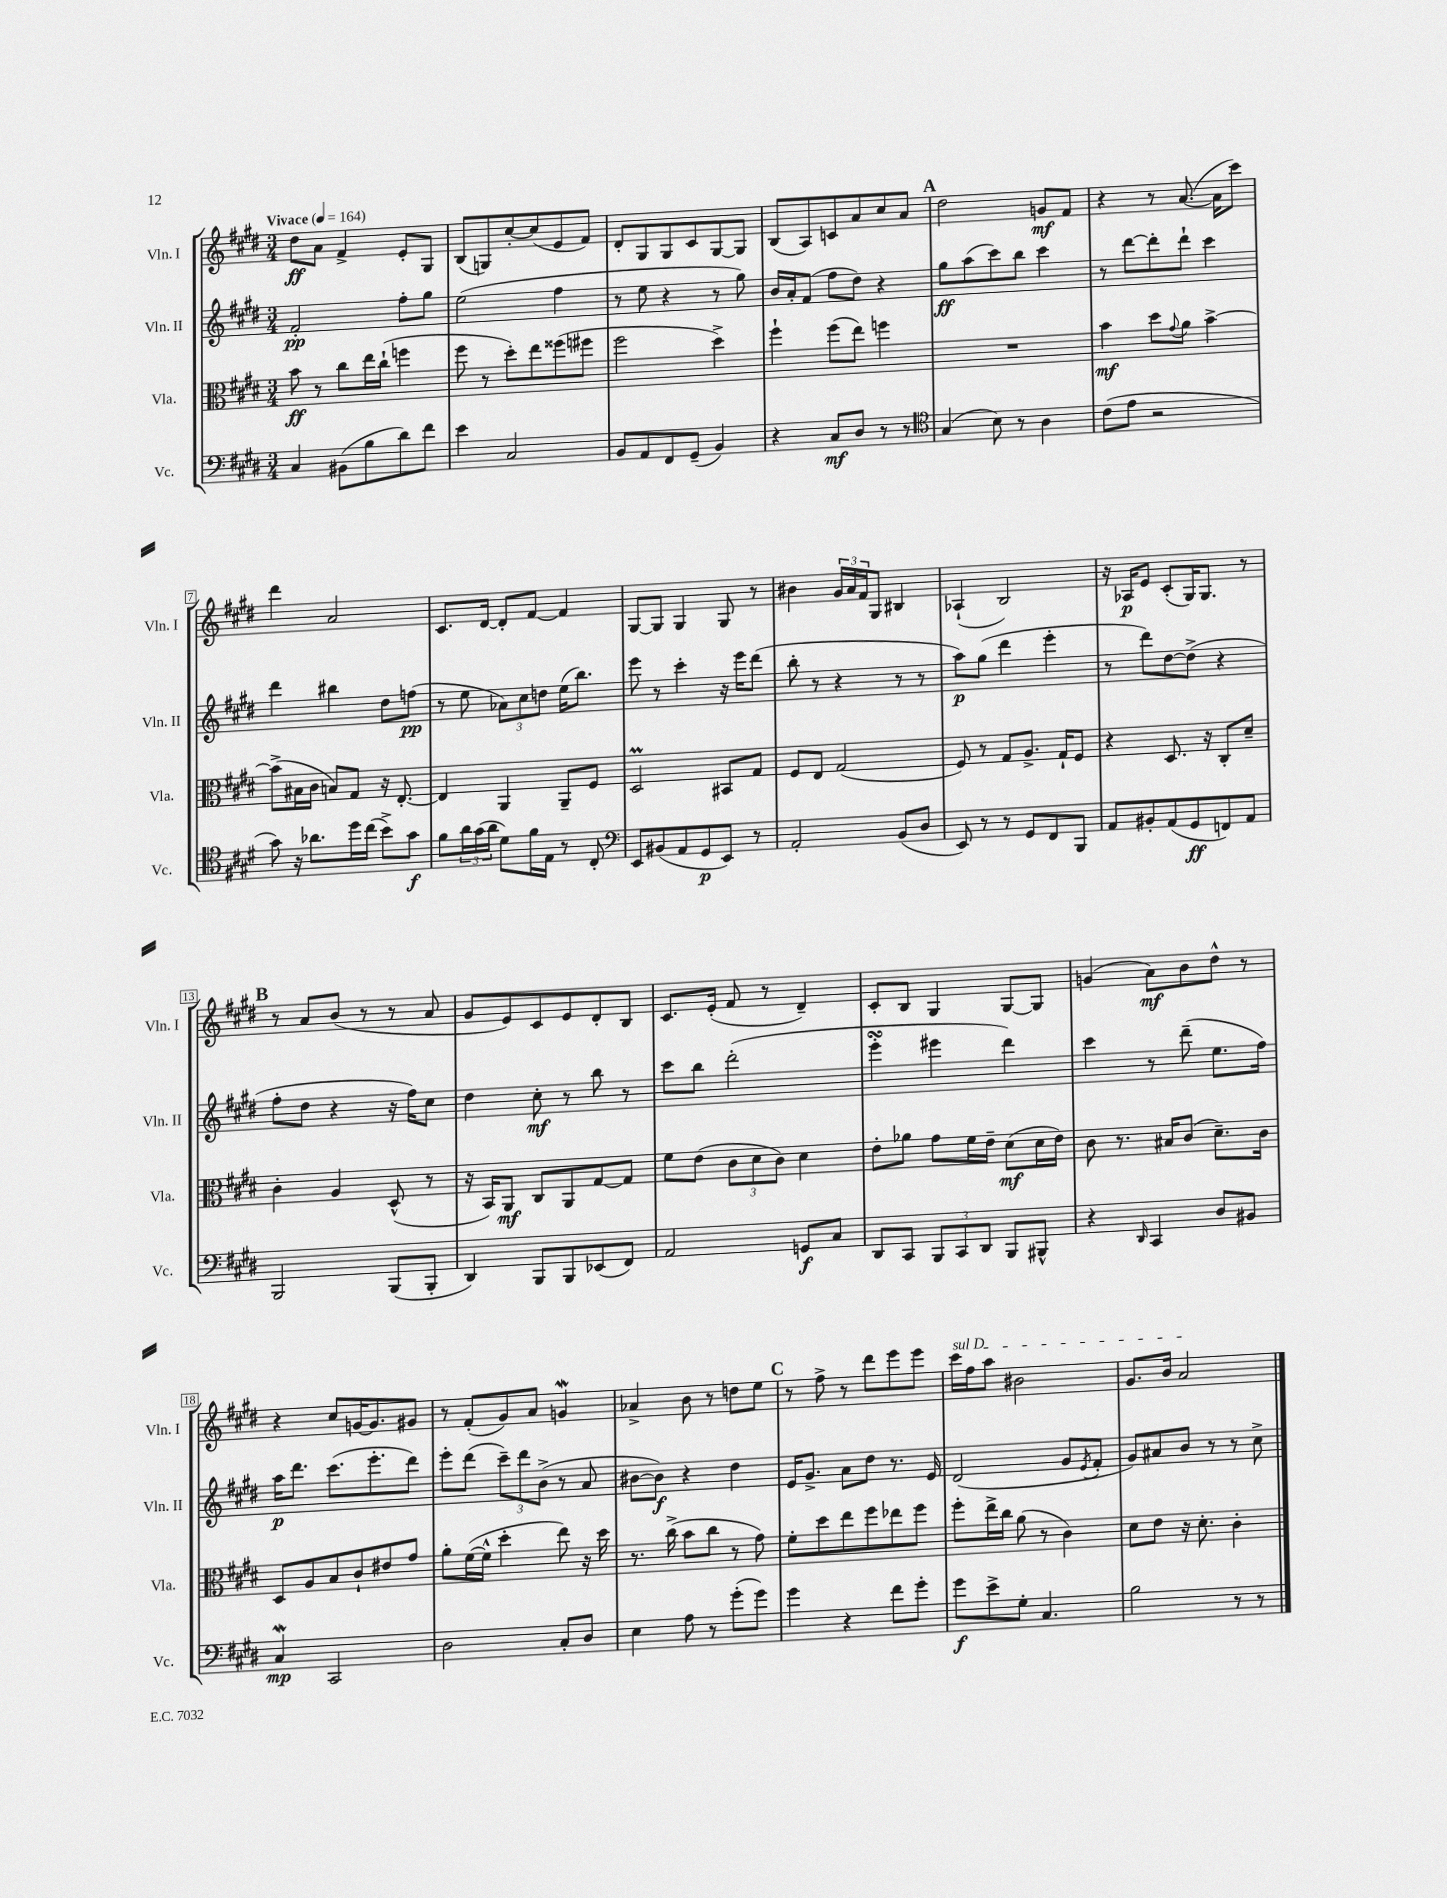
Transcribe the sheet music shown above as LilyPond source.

<<
\new StaffGroup <<
\new Staff = "s0" \with { instrumentName = "Vln. I" shortInstrumentName = "Vln. I" } {
    \clef treble \key e \major \numericTimeSignature \time 3/4 \tempo "Vivace" 4 = 164
    dis''8\ff a'8 fis'4-> e'8-. gis8 |
    b8( g8) cis''8~-. cis''8( e'8 fis'8) |
    dis'8-. gis8 gis8 cis'8 gis8~ gis8 |
    b8( a8) c'8 a'8 cis''8 a'8 |
    \mark \markup { \bold "A" } dis''2 g'8\mf fis'8 |
    r4 r8 a'8.~( a'16 cis'''8) |
    dis'''4 a'2 |
    cis'8. dis'16~ dis'8-. fis'8~ fis'4 |
    gis8~ gis8 gis4 gis8 r8 |
    bis'4 \tuplet 3/2 { gis'16 a'16 fis'16 } gis8 bis4 |
    aes4-!( b2) |
    r16 aes16\p e'8 cis'8-.( gis16) gis8. r8 |
    \mark \markup { \bold "B" } r8 a'8 b'8( r8 r8 a'8 |
    gis'8 e'8) cis'8 e'8 dis'8-. b8 |
    cis'8. e'16-.( fis'8 r8 dis'4--) |
    cis'8-. b8 gis4 gis8~ gis8 |
    g'4( a'8\mf) b'8 dis''8-^ r8 |
    r4 cis''8 g'16~ g'8. gis'8 |
    r8 fis'8-.( gis'8) a'8 g'4\mordent |
    aes'4-> b'8 r8 d''8 e''8 |
    \mark \markup { \bold "C" } r8 fis''8-> r8 dis'''8 e'''8 e'''8 |
    \once \override TextSpanner.bound-details.left.text = \markup { \italic "sul D" } cis'''16\startTextSpan fis''16 a''8 bis'2 |
    gis'8. b'16 a'2\stopTextSpan \bar "|." |
}
\new Staff = "s1" \with { instrumentName = "Vln. II" shortInstrumentName = "Vln. II" } {
    \clef treble \key e \major \numericTimeSignature \time 3/4
    fis'2-.\pp fis''8-. gis''8 |
    e''2( fis''4 |
    r8 e''8 r4 r8 gis''8) |
    b'16 a'16-. fis'8( fis''8 dis''8) r4 |
    \mark \markup { \bold "A" } gis''8\ff a''8( cis'''8) b''8 cis'''4 |
    r8 dis'''8~ dis'''8-. dis'''8-! cis'''4 |
    dis'''4 bis''4 dis''8 f''8\pp( |
    r8 e''8 \tuplet 3/2 { aes'8) cis''8 d''8 } e''16( b''8.) |
    e'''8 r8 cis'''4-. r16 e'''16 dis'''8( |
    b''8-. r8 r4 r8 r8 |
    a''8\p) gis''8( dis'''4 e'''4-. |
    r8 dis'''8) dis''8~ dis''8->( r4 |
    \mark \markup { \bold "B" } fis''8-. dis''8 r4 r16 fis''16) cis''8 |
    dis''4 cis''8-.\mf r8 b''8 r8 |
    cis'''8 b''8 dis'''2-.( |
    e'''4-.\turn eis'''4 dis'''4) |
    cis'''4 r8 dis'''8--( e''8. fis''16) |
    a''16\p dis'''8. cis'''8.( e'''8.-. dis'''8) |
    e'''8-. dis'''8( \tuplet 3/2 { cis'''8--) dis'''8 b'8->( } r8 a'8 |
    bis'8~ bis'8\f) r4 dis''4 |
    \mark \markup { \bold "C" } e'16 gis'8.-> a'8 dis''8 r8. e'16 |
    dis'2( gis'8 \acciaccatura { e'8 } fis'8-. |
    gis'8) ais'8 b'8 r8 r8 cis''8-> \bar "|." |
}
\new Staff = "s2" \with { instrumentName = "Vla." shortInstrumentName = "Vla." } {
    \clef alto \key e \major \numericTimeSignature \time 3/4
    b'8\ff r8 cis''8 e''16 cis''16-!( f''4 |
    fis''8 r8 dis''8-.) e''8 fisis''8( fis''8 |
    fis''2 dis''4->) |
    fis''4-! fis''8( e''8) f''4 |
    \mark \markup { \bold "A" } R2. |
    b'4\mf dis''8 \appoggiatura { gis'8 } a'8 b'4~-> |
    b'8->( bis16 cis'16 b8) gis8 r16 e8.~-. |
    e4 a,4 a,8-- fis8 |
    dis2\prall bis,8 gis8 |
    fis8 e8 gis2( |
    fis8) r8 gis8 a8.-> gis16-! fis8 |
    r4 dis8. r16 cis8-. dis'8-- |
    \mark \markup { \bold "B" } cis'4-. a4 dis8-^( r8 |
    r16 b,16) a,8\mf cis8 a,8 gis8~ gis8 |
    fis'8 e'8( \tuplet 3/2 { cis'8 dis'8 cis'8) } dis'4 |
    e'8-. aes'8 gis'8 fis'16 e'16-- dis'8\mf( dis'16 e'16) |
    cis'8 r8. bis16 cis'8( dis'8.--) cis'16 |
    dis8 a8 b8 cis'8-! eis'8 gis'8 |
    a'8-. fis'16~( fis'16-^ dis''4-. e''8) r16 dis''16 |
    r8. cis''16->( b'8 cis''8 r8 gis'8) |
    \mark \markup { \bold "C" } fis'8-. dis''8 e''8 fis''8 ees''8 fis''8 |
    fis''8-. e''16-> cis''16 a'8( r8 cis'4) |
    dis'8 e'8 r16 dis'8.-. cis'4-. \bar "|." |
}
\new Staff = "s3" \with { instrumentName = "Vc." shortInstrumentName = "Vc." } {
    \clef bass \key e \major \numericTimeSignature \time 3/4
    cis4 bis,8( b8 dis'8) fis'8 |
    e'4 cis2 |
    b,8 a,8 fis,8 gis,8--( b,4) |
    r4 cis8\mf dis8 r8 r8 |
    \mark \markup { \bold "A" } \clef tenor gis4( b8) r8 a4 |
    cis'8( e'8 r2 |
    gis'8) r16 aes'8. dis''16 cis''16( b'8->) gis'8\f |
    fis'8 \tuplet 3/2 { a'16 gis'16( a'16 } dis'8) fis'16 e16 r8 cis8-. |
    \clef bass e,8 bis,8( a,8 gis,8\p e,8) r8 |
    a,2-. b,8( dis8 |
    e,8) r8 r8 gis,8 fis,8 b,,8 |
    a,8 bis,8-. a,8( gis,8\ff f,8) a,8 |
    \mark \markup { \bold "B" } b,,2 b,,8( b,,8-. |
    dis,4) b,,8 b,,8 ees,8( fis,8) |
    a,2 g,8\f cis8 |
    dis,8 cis,8 \tuplet 3/2 { b,,8 cis,8 dis,8 } b,,8 bis,,8-^ |
    r4 \grace { dis,16 } cis,4 dis8 bis,8 |
    cis4\mordent\mp cis,2 |
    dis2 cis8-. dis8 |
    e4 a8 r8 gis'8-.( gis'8) |
    \mark \markup { \bold "C" } gis'4 r4 fis'8 gis'8-. |
    gis'8\f e'8-> gis8-. cis4. |
    b2 r8 r8 \bar "|." |
}
>>
>>
\layout { \context { \Score \override BarNumber.stencil = #(make-stencil-boxer 0.1 0.3 ly:text-interface::print) } }
